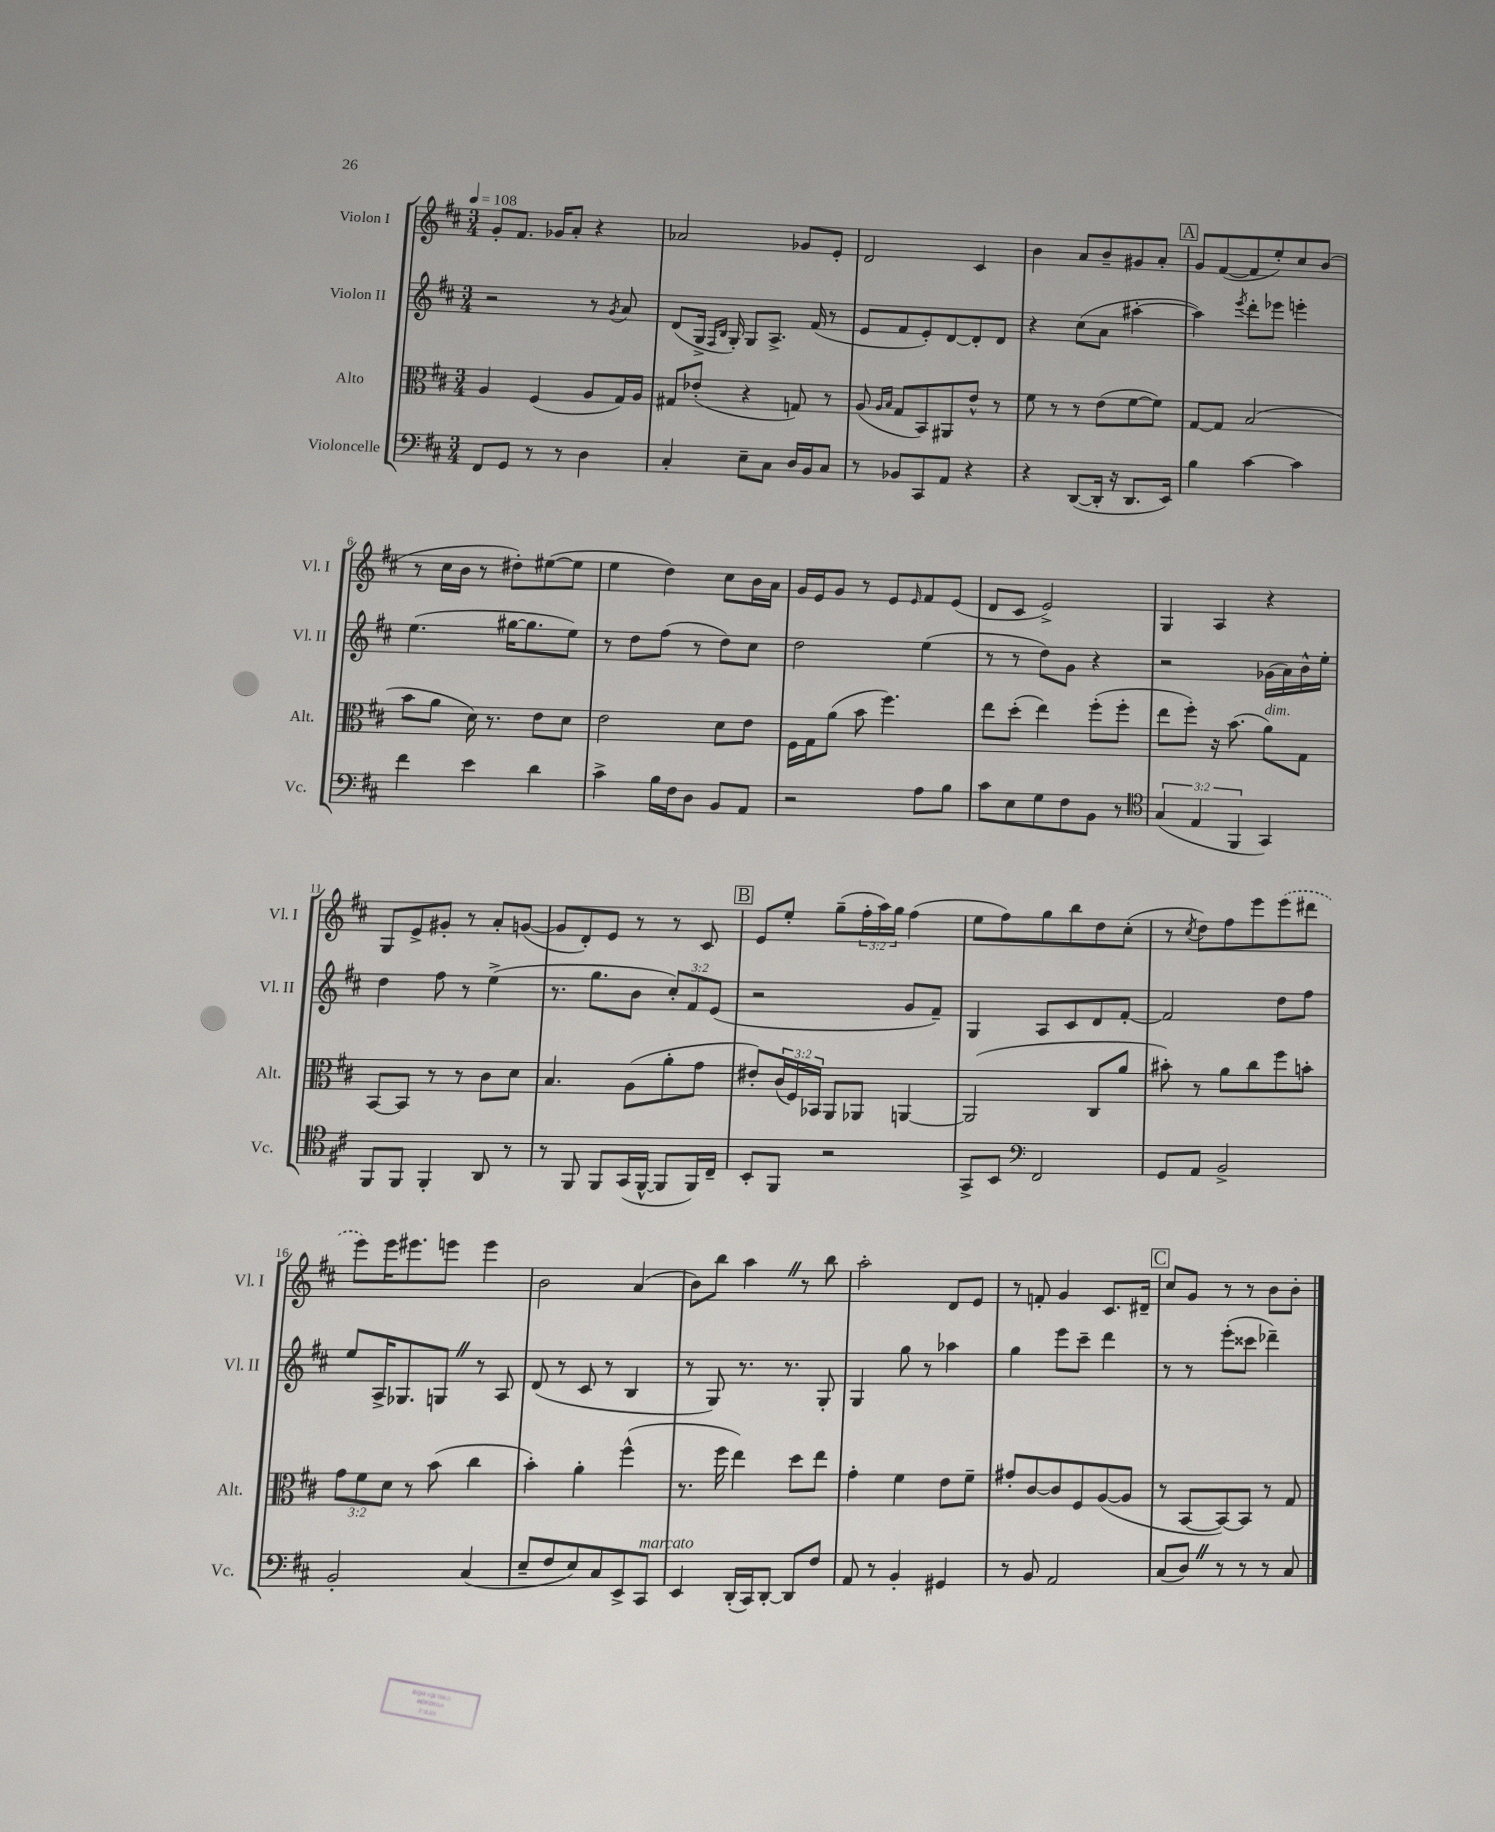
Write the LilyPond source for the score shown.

<<
\new StaffGroup <<
\new Staff = "s0" \with { instrumentName = "Violon I" shortInstrumentName = "Vl. I" } {
    \clef treble \key d \major \numericTimeSignature \time 3/4 \override Staff.TupletNumber.text = #tuplet-number::calc-fraction-text \tempo 4 = 108
    g'8-. fis'8. ges'16 a'8-. r4 |
    aes'2 ges'8 e'8-. |
    d'2 cis'4 |
    b'4 a'8 b'8-- gis'8 a'8-. |
    \mark \markup { \box "A" } g'8 fis'8~( fis'8 e''8-.) cis''8 b'8( |
    r8 cis''16 b'16 r8 dis''8-.) eis''8~( eis''8 |
    e''4 d''4) cis''8 b'16 a'16 |
    g'16 e'16 g'8 r8 e'8 \grace { e'16 } fis'8 e'8( |
    d'8 cis'8 e'2->) |
    g4 a4 r4 |
    g8 e'8-> gis'8-. r8 a'8-. g'8~( |
    g'8 d'8-.) e'8 r8 r8 cis'8 |
    \mark \markup { \box "B" } e'8 e''8-. g''8--( \tuplet 3/2 { fis''16-. a''16) g''16 } fis''4( |
    e''8 fis''8) g''8 b''8 d''8 cis''8-.( |
    r8 \acciaccatura { cis''8 } d''8) fis''8 e'''8 \once \slurDashed e'''8( dis'''8 |
    e'''8) e'''16 eis'''8. e'''8 e'''4 |
    b'2 a'4( |
    b'8) b''8 a''4 \once \override BreathingSign.text = \markup { \musicglyph "scripts.caesura.straight" } \breathe r8 b''8 |
    a''2-. d'8 e'8 |
    r8 f'8-. g'4 cis'8. dis'16-- |
    \mark \markup { \box "C" } cis''8 g'8 r8 r8 b'8 b'8-. \bar "|." |
}
\new Staff = "s1" \with { instrumentName = "Violon II" shortInstrumentName = "Vl. II" } {
    \clef treble \key d \major \numericTimeSignature \time 3/4 \override Staff.TupletNumber.text = #tuplet-number::calc-fraction-text
    r2 r8 \acciaccatura { g'8 } a'8 |
    d'8( g16-> \grace { fis16 b16 } g16-.) g8 a8.-> fis'16( r8 |
    e'8 fis'8 e'8-.) d'8~ d'8-. d'8 |
    r4 cis''8( a'8 ais''4~-. |
    \mark \markup { \box "A" } ais''4) \acciaccatura { e'''8 } d'''8-. ees'''8 e'''4-. |
    e''4.( gis''16~ gis''8. e''8) |
    r8 d''8 fis''8( r8 d''8) cis''8 |
    d''2 e''4( |
    r8 r8 d''8) g'8 r4 |
    r2 ges'16( a'16) b'16-^ e''16-. |
    d''4 fis''8 r8 e''4->( |
    r8. g''8. b'8 \tuplet 3/2 { cis''8-.) fis'8 e'8( } |
    \mark \markup { \box "B" } r2 g'8 fis'8--) |
    g4 a8 cis'8 d'8 fis'8~-. |
    fis'2 d''8 fis''8 |
    e''8 a16-> ges8. g8 \once \override BreathingSign.text = \markup { \musicglyph "scripts.caesura.straight" } \breathe r8 a8 |
    d'8( r8 cis'8 r8 b4 |
    r8 g8) r8. r8. g8-. |
    g4 g''8 r8 aes''4 |
    g''4 e'''8 cis'''8-- d'''4 |
    \mark \markup { \box "C" } r8 r8 e'''8-.( cisis'''8 des'''4--) \bar "|." |
}
\new Staff = "s2" \with { instrumentName = "Alto" shortInstrumentName = "Alt." } {
    \clef alto \key d \major \numericTimeSignature \time 3/4 \override Staff.TupletNumber.text = #tuplet-number::calc-fraction-text
    a4 fis4( a8 g16) a16 |
    gis8 ees'8-.( r4 g8) r8 |
    a8( \grace { a16 b16 } g8 b,8) ais,8 e'8-^ r8 |
    fis'8 r8 r8 e'8( fis'8~ fis'8) |
    \mark \markup { \box "A" } g8~ g8 b2( |
    b'8 a'8 d'16) r8. e'8 d'8 |
    e'2 d'8 e'8 |
    fis16 g16 a'8( b'8 fis''4.) |
    e''8 d''8-.( e''4) fis''8-.( fis''8-. |
    e''8 fis''8-.) r16 b'8.( a'8^\markup { \italic "dim." }) g8 |
    b,8~ b,8 r8 r8 cis'8 d'8 |
    b4. a8( a'8-. g'8 |
    \mark \markup { \box "B" } eis'8-.) \tuplet 3/2 { cis'16( fis16) bes,16 } a,8 aes,8 a,4~ |
    a,2( cis8 a'8 |
    bis'8-.) r8 a'8 cis''8 fis''8 b'8-. |
    \tuplet 3/2 { g'8 fis'8 d'8 } r8 b'8( cis''4 |
    b'4-.) a'4-. fis''4-^( |
    r8. fis''16 e''4) d''8 e''8 |
    g'4-. fis'4 e'8 fis'8-- |
    gis'8-. cis'8~ cis'8 fis8 a8~( a8 |
    \mark \markup { \box "C" } r8 b,8~ b,8~) b,8 r8 g8 \bar "|." |
}
\new Staff = "s3" \with { instrumentName = "Violoncelle" shortInstrumentName = "Vc." } {
    \clef bass \key d \major \numericTimeSignature \time 3/4 \override Staff.TupletNumber.text = #tuplet-number::calc-fraction-text
    fis,8 g,8 r8 r8 d4 |
    cis4-. e8-- cis8 d16 b,16 cis8 |
    r8 bes,8 cis,8 a,8 r4 |
    r4 d,8~( d,16-. r16 d,8. e,16) |
    \mark \markup { \box "A" } b4 cis'4~ cis'4 |
    fis'4 e'4 d'4 |
    cis'4-> b16 fis16 d8 b,8 a,8 |
    r2 a8 b8 |
    cis'8 e8 g8 fis8 b,8 r8 |
    \clef tenor \tuplet 3/2 { g4( e4 fis,4 } g,4) |
    fis,8 fis,8 fis,4-. a,8 r8 |
    r8 fis,8 fis,8 g,16( fis,16~-^ fis,8 fis,16) cis16-- |
    \mark \markup { \box "B" } b,8-. fis,8 r2 |
    g,8-> b,8 \clef bass fis,2 |
    g,8 a,8 b,2-> |
    b,2-. cis4( |
    e8-- fis8 e8) cis8 e,8-> cis,8^\markup { \italic "marcato" } |
    e,4 d,16-.( cis,16) d,8~-. d,8 fis8 |
    a,8 r8 b,4-. gis,4 |
    r8 b,8 a,2 |
    \mark \markup { \box "C" } cis8( d8) \once \override BreathingSign.text = \markup { \musicglyph "scripts.caesura.straight" } \breathe r8 r8 r8 cis8 \bar "|." |
}
>>
>>
